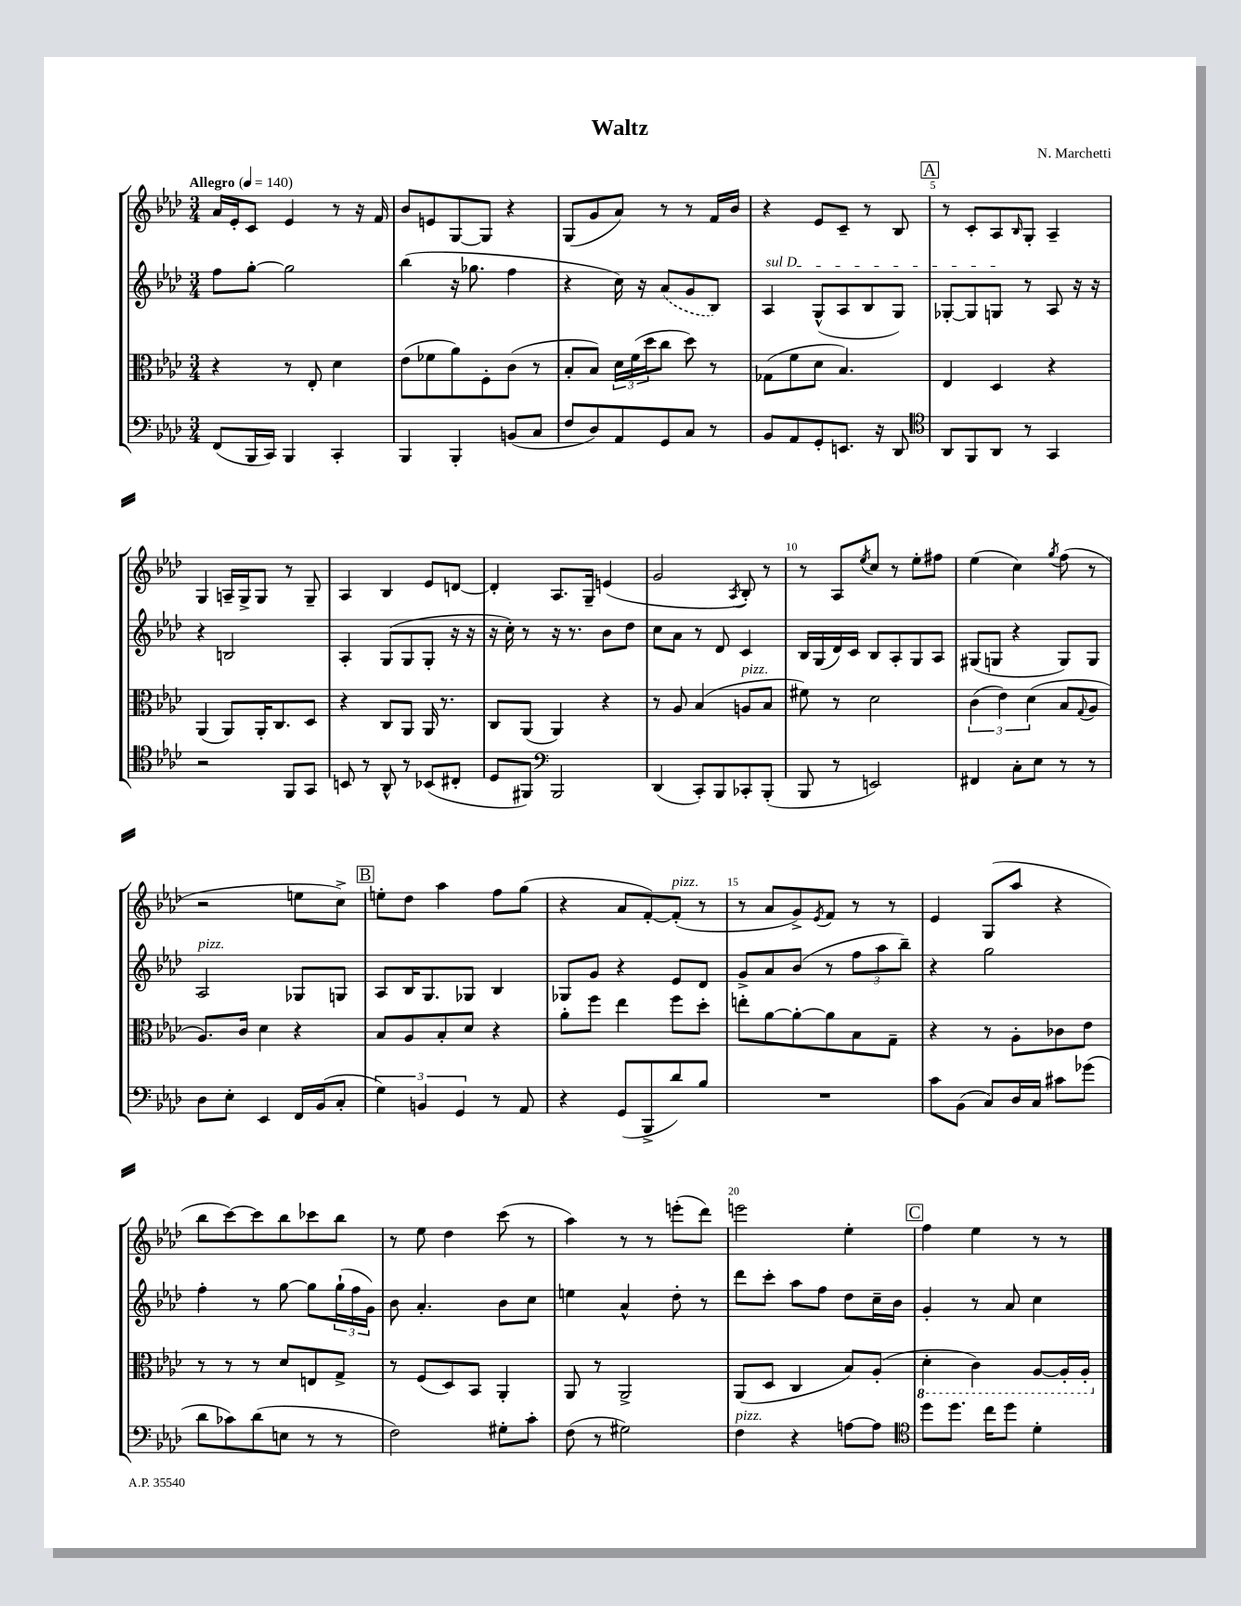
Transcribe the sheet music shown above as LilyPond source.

\header { title = "Waltz" composer = "N. Marchetti" }
<<
\new StaffGroup <<
\new Staff = "s0" {
    \clef treble \key aes \major \numericTimeSignature \time 3/4 \tempo "Allegro" 4 = 140
    aes'16 ees'16-. c'8 ees'4 r8 r16 f'16 |
    bes'8 e'8 g8~ g8 r4 |
    g8( g'8 aes'8) r8 r8 f'16 bes'16 |
    r4 ees'8 c'8-- r8 bes8 |
    \mark \markup { \box "A" } r8 c'8-. aes8 \grace { bes16 } g8-. aes4-- |
    g4 a16-- g16-> g8 r8 g8-- |
    aes4 bes4 ees'8 d'8~ |
    d'4-. aes8. g16-- e'4( |
    g'2 \acciaccatura { aes8 } bes8-.) r8 |
    r8 aes8 \acciaccatura { ees''8 } c''8 r8 ees''8-. fis''8 |
    ees''4( c''4) \acciaccatura { g''8 } f''8( r8 |
    r2 e''8 c''8->) |
    \mark \markup { \box "B" } e''8-. des''8 aes''4 f''8 g''8( |
    r4 aes'8 f'8~-.) f'8-.^\markup { \italic "pizz." }( r8 |
    r8 aes'8 g'8->) \acciaccatura { ees'8 } f'8 r8 r8 |
    ees'4 g8( aes''8 r4 |
    bes''8 c'''8~) c'''8 bes''8 ces'''8 bes''8 |
    r8 ees''8 des''4 c'''8( r8 |
    aes''4) r8 r8 e'''8-.( des'''8) |
    e'''2 ees''4-. |
    \mark \markup { \box "C" } f''4 ees''4 r8 r8 \bar "|." |
}
\new Staff = "s1" {
    \clef treble \key aes \major \numericTimeSignature \time 3/4
    f''8 g''8~-. g''2 |
    bes''4( r16 ges''8. f''4 |
    r4 c''16) r16 \once \slurDashed aes'8( g'8 bes8) |
    \once \override TextSpanner.bound-details.left.text = \markup { \italic "sul D" } aes4\startTextSpan g8-^( aes8 bes8 g8) |
    \mark \markup { \box "A" } ges8~-. ges8 g8\stopTextSpan r8 aes8 r16 r16 |
    r4 b2 |
    aes4-. g8( g8 g8-. r16 r16 |
    r16 c''16-.) r8 r16 r8. bes'8 des''8 |
    c''8 aes'8 r8 des'8 c'4 |
    bes16 g16( des'16) c'16 bes8 aes8-. g8 aes8 |
    gis8( g8 r4 g8) g8 |
    aes2^\markup { \italic "pizz." } ges8 g8 |
    \mark \markup { \box "B" } aes8 bes16 g8. ges8 bes4 |
    ges8 g'8 r4 ees'8 des'8 |
    g'8-> aes'8 bes'8( r8 \tuplet 3/2 { f''8 aes''8 bes''8--) } |
    r4 g''2 |
    f''4-. r8 g''8~ g''8 \tuplet 3/2 { g''16-!( f''16 g'16) } |
    bes'8 aes'4.-. bes'8 c''8 |
    e''4 aes'4-^ des''8-. r8 |
    des'''8 c'''8-. aes''8 f''8 des''8 c''16-- bes'16 |
    \mark \markup { \box "C" } g'4-. r8 aes'8 c''4 \bar "|." |
}
\new Staff = "s2" {
    \clef alto \key aes \major \numericTimeSignature \time 3/4
    r4 r8 ees8-. des'4 |
    ees'8( fes'8 aes'8) f8-. c'8( r8 |
    bes8-. bes8) \tuplet 3/2 { des'16 f'16( des''16 } c''8 des''8) r8 |
    ges8( f'8 des'8 bes4.) |
    \mark \markup { \box "A" } ees4 des4 r4 |
    aes,4( aes,8) aes,16-. c8. des8 |
    r4 c8 aes,8 aes,16 r8. |
    c8 aes,8( aes,4) r4 |
    r8 aes8 bes4( a8^\markup { \italic "pizz." } bes8 |
    fis'8) r8 des'2 |
    \tuplet 3/2 { c'4( ees'4) des'4( } bes8 \appoggiatura { g8 } aes8 |
    aes8.) c'16 des'4 r4 |
    \mark \markup { \box "B" } bes8 aes8 bes8-. des'8 r4 |
    aes'8-. f''8 ees''4 f''8 des''8-. |
    e''8-. aes'8~ aes'8~-. aes'8 bes8 g8-- |
    r4 r8 aes8-. ces'8 ees'8 |
    r8 r8 r8 des'8 e8 g8-> |
    r8 f8( des8) bes,8 aes,4-. |
    aes,8 r8 aes,2-> |
    aes,8( des8 c4 bes8) aes8-.( |
    \mark \markup { \box "C" } \ottava #-1 des4-. c4) aes,8~ aes,16-. aes,16-. \ottava #0 \bar "|." |
}
\new Staff = "s3" {
    \clef bass \key aes \major \numericTimeSignature \time 3/4
    f,8( bes,,16 c,16) bes,,4 c,4-. |
    bes,,4 bes,,4-. b,8( c8 |
    f8 des8) aes,8 g,8 c8 r8 |
    bes,8 aes,8 g,8-. e,8. r16 des,8 |
    \mark \markup { \box "A" } \clef tenor aes,8 f,8 aes,8 r8 g,4 |
    r2 f,8 g,8 |
    b,8 r8 aes,8-^ r8 bes,8( cis8-. |
    des8 fis,8) \clef bass bes,,2 |
    des,4( c,8-.) bes,,8 ces,8-. bes,,8-.( |
    bes,,8 r8 e,2) |
    fis,4 c8-. ees8 r8 r8 |
    des8 ees8-. ees,4 f,16 bes,16( c8-. |
    \mark \markup { \box "B" } \tuplet 3/2 { g4) b,4 g,4 } r8 aes,8 |
    r4 g,8( bes,,8-> des'8) bes8 |
    R2. |
    c'8 bes,8( c8) des16 c16 cis'8 ges'8( |
    des'8 ces'8) des'8( e8 r8 r8 |
    f2) gis8-. c'8-. |
    f8( r8 gis2) |
    f4^\markup { \italic "pizz." } r4 a8~ a8 |
    \mark \markup { \box "C" } \clef tenor des''8 des''8. c''16 des''8 des'4-. \bar "|." |
}
>>
>>
\layout { \context { \Score \override BarNumber.break-visibility = ##(#f #t #t) barNumberVisibility = #(every-nth-bar-number-visible 5) } }
